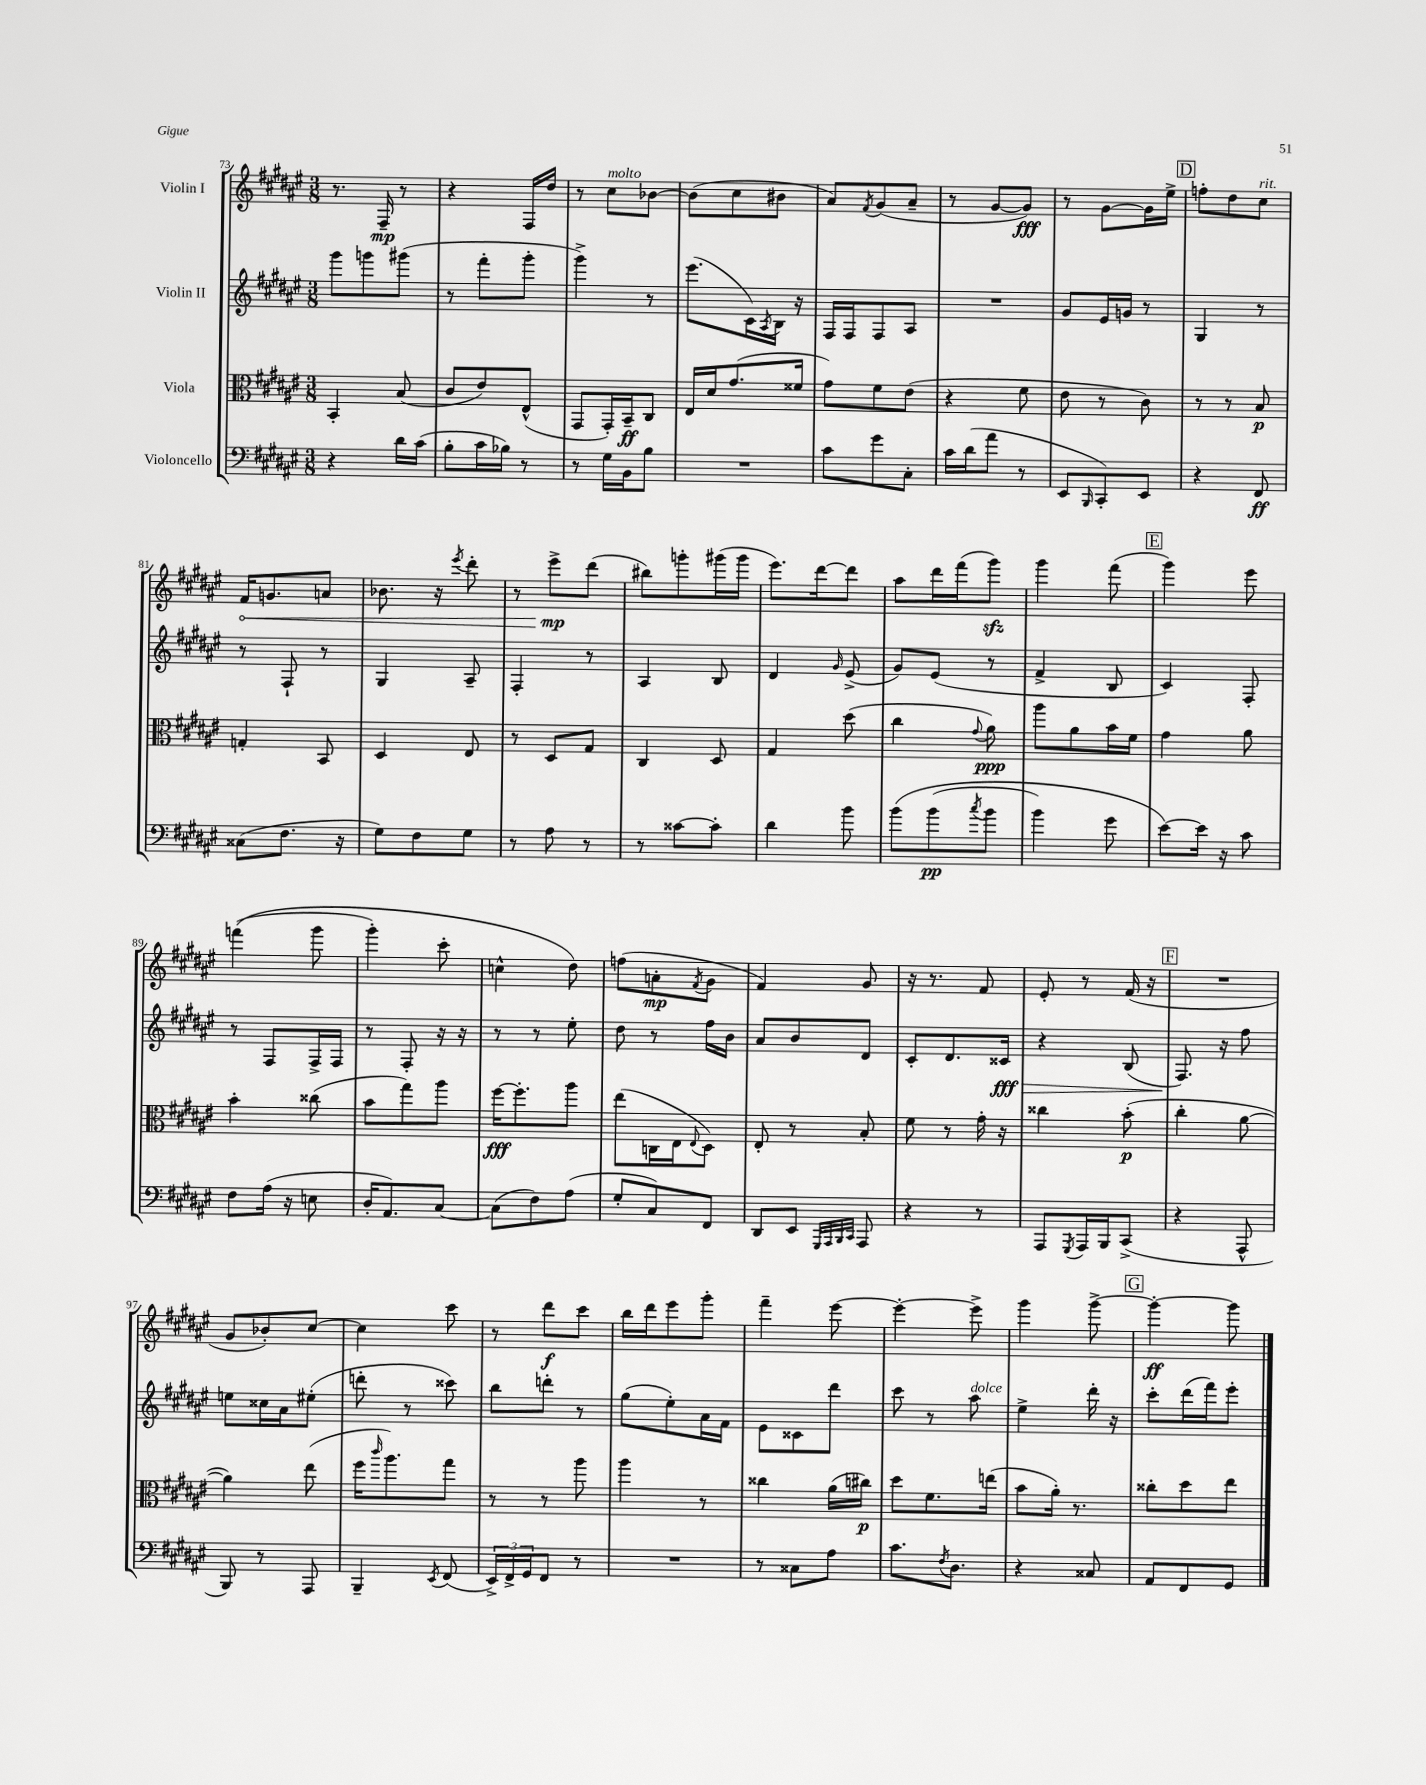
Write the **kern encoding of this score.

**kern	**kern	**kern	**kern
*staff4	*staff3	*staff2	*staff1
*clefF4	*clefC3	*clefG2	*clefG2
*k[f#c#g#d#a#e#]	*k[f#c#g#d#a#e#]	*k[f#c#g#d#a#e#]	*k[f#c#g#d#a#e#]
*M3/8	*M3/8	*M3/8	*M3/8
4r	4BB'	8ggg#	8.r
.	.	8ggg	.
.	.	.	16F#~
16d#	(8B	(8ggg#	8r
(16c#	.	.	.
=	=	=	=
8B'	8c#	8r	4r
16c#	8e#)	8fff#'	.
16B-)	.	.	.
8r	(8E#^^	8ggg#'	16F#
.	.	.	16dd#
=	=	=	=
8r	8GG#	4ggg#^)	8r
16G#	16GG#')	.	8cc#
16BB	16BB~	.	.
8B	8C#	8r	[8b-
=	=	=	=
4.r	16E#	(8.eee#	(8b-]
.	16d#	.	.
.	(8.g#	.	8cc#
.	.	16c#)	.
.	.	8qA#	.
.	.	16B	8b#
.	16f##	16r	.
=	=	=	=
8c#	8g#)	16F#	8a#)
.	.	16F#	.
.	.	.	8qf#
8g#	8f#	8F#	(8g#
8C#'	(8e#	8A#	8a#~
=	=	=	=
16c#	4r	4.r	8r
(16d#	.	.	.
8a#	.	.	[8g#
8r	8f#	.	8g#])
=	=	=	=
8EE#	8e#	8g#	8r
16qqBBB	.	.	.
8CC#')	8r	16e#	[8g#
.	.	16g	.
8EE#	8c#)	8r	16g#]
.	.	.	16ee#^
=	=	=	=
4r	8r	4G#	8ff'
.	8r	.	8dd#
8FF#	8B	8r	8cc#
=	=	=	=
(8C##	4G'	8r	16f#
.	.	.	8.g
8.F#	.	8F#`	.
.	8BB	8r	8a
16r	.	.	.
=	=	=	=
8G#)	4D#	4G#	8.b-
8F#	.	.	.
.	.	.	16r
.	.	.	8qeee#
8G#	8E#	8A#~	8ddd#'
=	=	=	=
8r	8r	4F#'	8r
8A#	8D#	.	8eee#^
8r	8G#	8r	(8ddd#
=	=	=	=
8r	4C#	4A#	8bb#)
[8c##	.	.	8ggg'
8c##']	8D#	8B	(16ggg#
.	.	.	16ggg#
=	=	=	=
4d#	4G#	4d#	8.eee#)
.	.	.	[16ddd#
.	.	16qqg#	.
8b	(8dd#	(8e#^	8ddd#]
=	=	=	=
&(8b	4cc#	8g#)	8aa#
(8b	.	(8e#	16ddd#
.	.	.	(16fff#
8qcc#	8qqg#	.	.
8b	8a#)	8r	8ggg#)
=	=	=	=
4b)	8aa#	4f#^	4ggg#
.	8a#	.	.
8g#	16b	8B	(8fff#
.	16f#	.	.
=	=	=	=
[8e#&)	4g#	4c#)	4ggg#)
16e#]	.	.	.
16r	.	.	.
8c#	8a#	8F#'	8eee#
=	=	=	=
8F#	4b'	8r	&((4fff
(16A#	.	8F#	.
16r	.	.	.
8E	(8cc##	16F#^	8ggg#
.	.	16F#	.
=	=	=	=
16D#'	8b	8r	4ggg#')
8.AA#)	.	.	.
.	8gg#)	8F#'	.
[8C#	8aa#	16r	8ccc#'
.	.	16r	.
=	=	=	=
(8C#]	[16ff#	8r	4cc^^
.	8.ff#']	.	.
8F#)	.	8r	.
(8A#	8aa#	8ee#'	8dd#&)
=	=	=	=
8G#'	(8ee#	8dd#	(8ff
8C#)	16C	8r	8a'
.	16E#	.	.
.	8qqE#	.	8qf#
8FF#	8D#)	16ff#	8g#
.	.	16b	.
=	=	=	=
8DD#	8E#'	8a#	4f#)
8EE#	8r	8b	.
32qqGGG#	.	.	.
32qqAAA#	.	.	.
32qqBBB	.	.	.
32qqCC#	.	.	.
8AAA#	8B'	8d#	8g#
=	=	=	=
4r	8f#	8c#'	16r
.	.	.	8.r
.	8r	8.d#	.
8r	16g#'	.	8f#
.	16r	16c##	.
=	=	=	=
8AAA#	4cc##	4r	8e#'
8qGGG#	.	.	.
16AAA#	.	.	8r
16BBB	.	.	.
(8CC#^	(8b'	(8B	(16f#
.	.	.	16r
=	=	=	=
4r	4cc#'	8.F#)	4.r
.	.	16r	.
8AAA#^^	[8a#	8ff#	.
=	=	=	=
8BBB)	4a#])	8ee	8g#
8r	.	16cc##	8b-')
.	.	16a#	.
8AAA#	(8ee#	(8ee#'	[8cc#
=	=	=	=
4BBB~	16ff#	8ddd'	4cc#]
.	16qqccc#	.	.
.	8.aa#)	.	.
.	.	8r	.
8qEE#	.	.	.
(8FF#	8gg#	8ccc##)	8ccc#
=	=	=	=
24EE#^)	8r	8bb	8r
24FF#^	.	.	.
24GG#	.	.	.
8FF#	8r	8ddd'	8ddd#
8r	8aa#	8r	8ccc#
=	=	=	=
4.r	4aa#	(8gg#	16bb
.	.	.	16ddd#
.	.	8ee#')	8eee#
.	8r	16a#	8ggg#'
.	.	16f#	.
=	=	=	=
8r	4cc##	8e#	4fff#~
8C##	.	8c##	.
8A#	(16a#	8ddd#	[8eee#
.	16cc#)	.	.
=	=	=	=
8.c#	8dd#	8ccc#	4eee#'_
.	8.f#	8r	.
8qF#	.	.	.
8.D#	.	.	.
.	.	8aa#	8eee#^]
.	(16ee	.	.
=	=	=	=
4r	8b	4ee#^	4ggg#
.	16a#')	.	.
.	8.r	.	.
8C##	.	16ddd#'	[8ggg#^
.	.	16r	.
=	=	=	=
8AA#	8cc##'	8ccc#'	4ggg#'_
8FF#	8dd#	(16ddd#	.
.	.	16fff#)	.
8GG#	8ee#	8eee#'	8ggg#]
==	==	==	==
*-	*-	*-	*-
